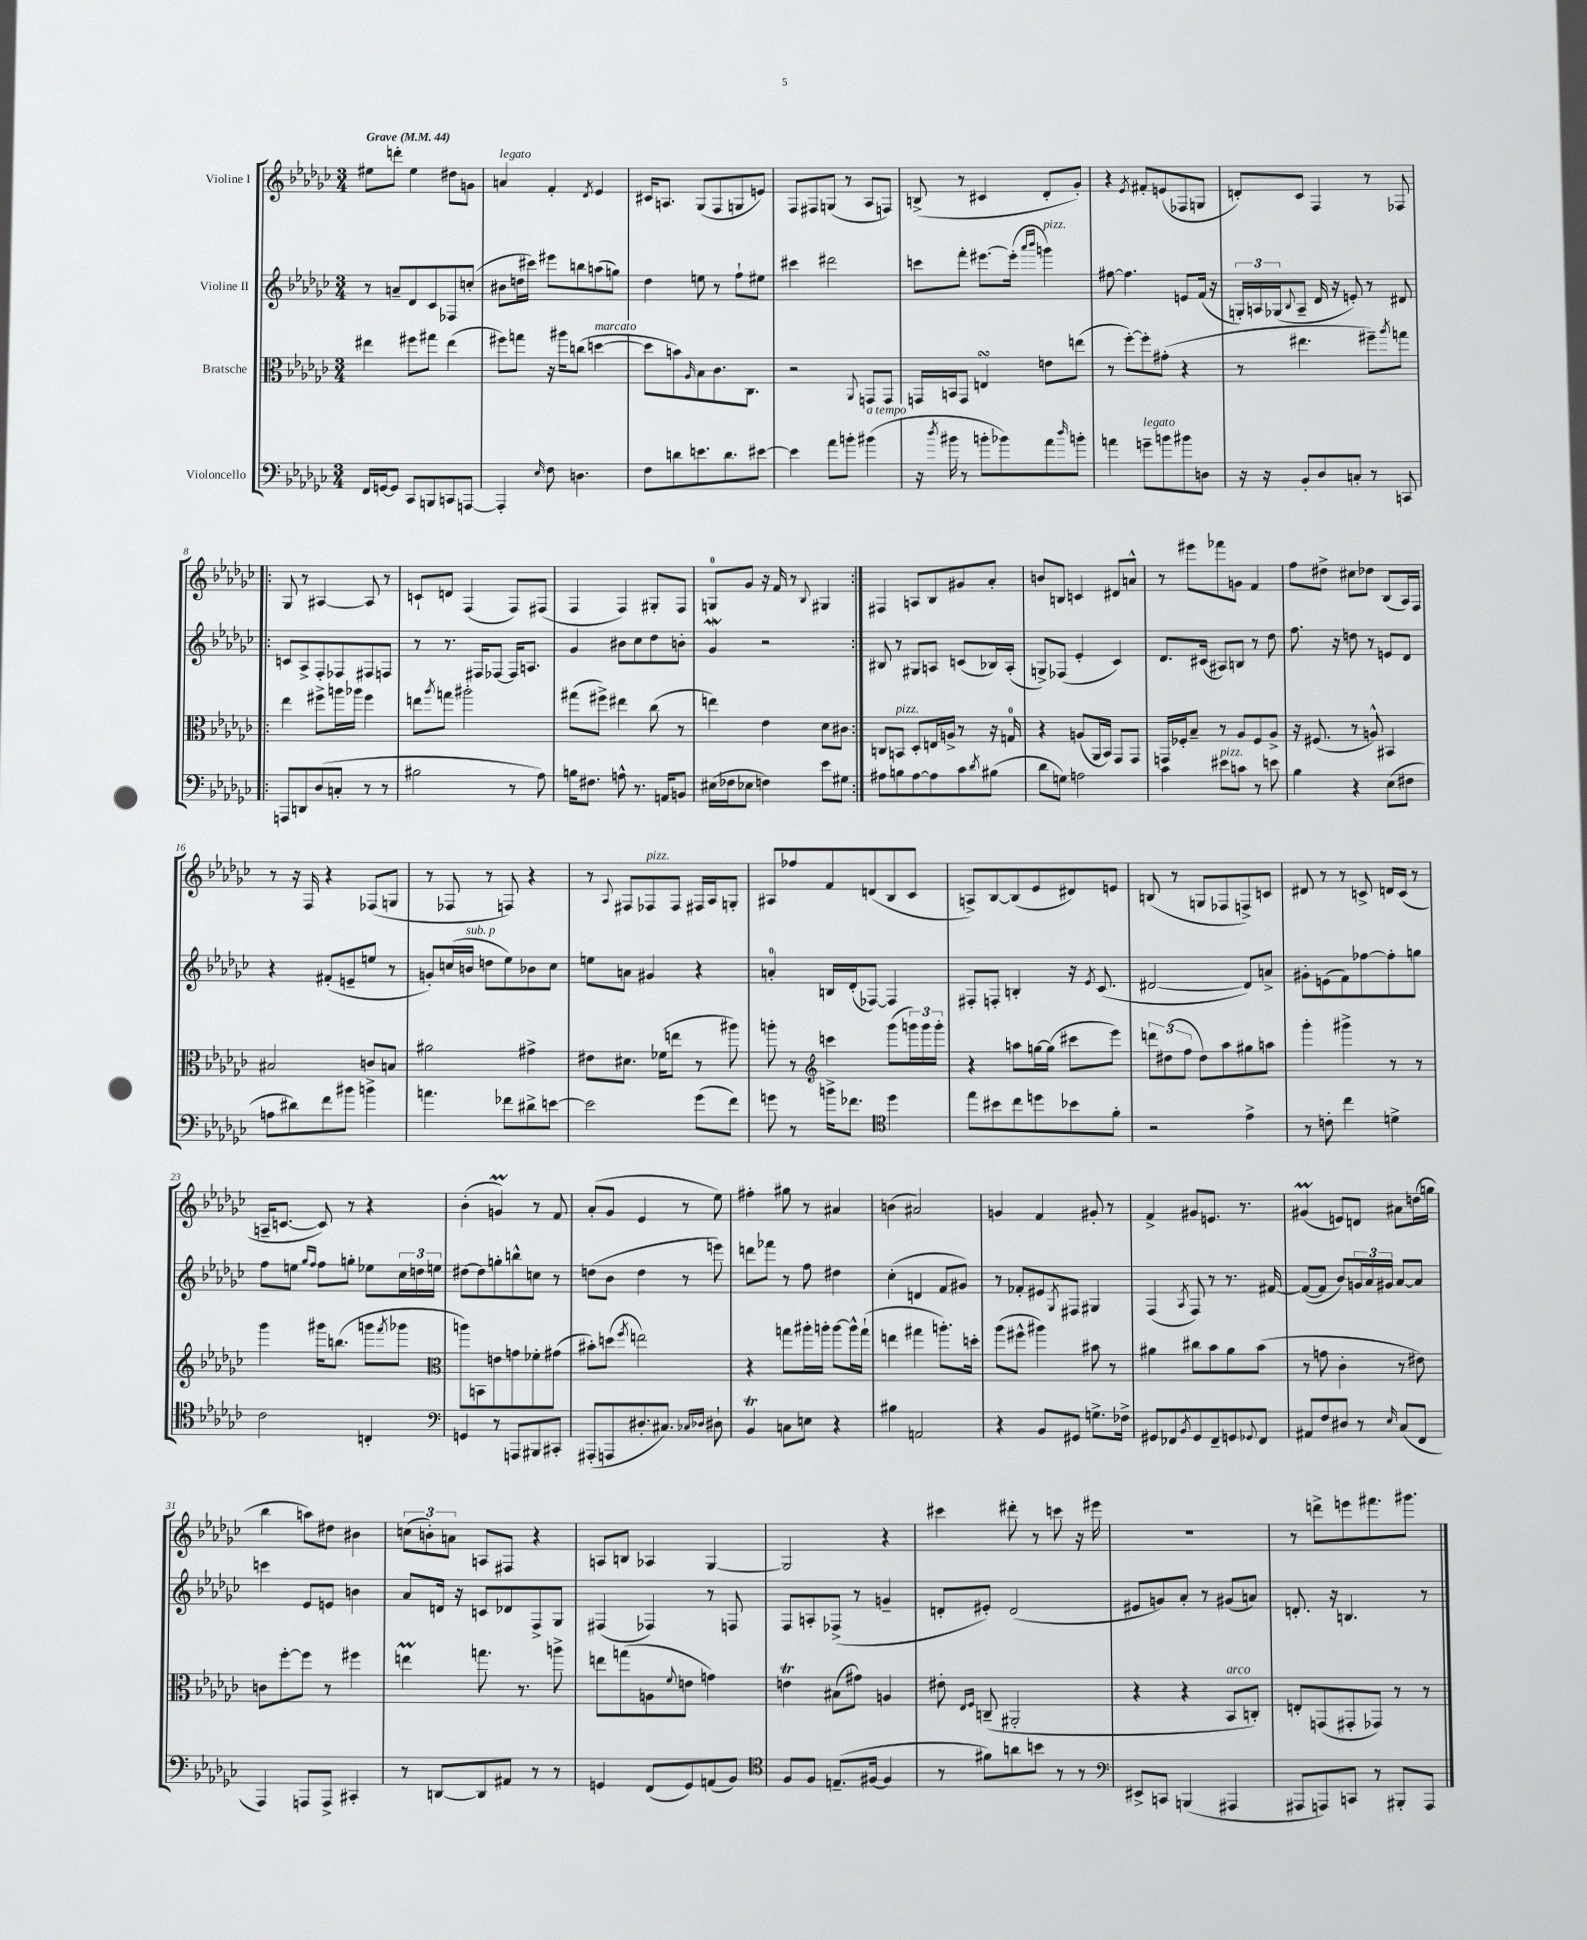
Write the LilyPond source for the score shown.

<<
\new StaffGroup <<
\new Staff = "s0" \with { instrumentName = "Violine I" } {
    \clef treble \key ges \major \numericTimeSignature \time 3/4 \tempo "Grave" 4 = 44
    eis''8 d'''8-. eis''4 dis''8 g'8 |
    a'4^\markup { \italic "legato" } f'4-. \acciaccatura { des'8 } ees'4 |
    cis'16 a8. ges8( f8 g8 e'8) |
    f8 fis8 g8( r8 aes8 f8) |
    b8->( r8 cis'4 des'8-. ges'8-.) |
    r4 \acciaccatura { ees'8 } fis'8-. e'8( fes8 g8 |
    d'8-.) ces'8 f4 r8 fes8 |
    \repeat volta 2 { ges8 r8 ais4~ ais8 r8 |
    c'8-! d'8 f4( f8) fis8( |
    f4 f4) gis8-. f8 |
    g8-0 ges'8 r16 f'16 r8 \appoggiatura { bes8 } gis4 | }
    fis4 a8 bes8 gis'8 aes'8-. |
    b'8 b8 c'4 dis'8 a'8-^ |
    r8 eis'''8 fes'''8 g'8 f'4 |
    f''8 dis''8-> cis''8 des''8 bes8( aes16) f16 |
    r8 r16 f16 r4 fes8( g8 |
    r8 fes8 r8 f8) r4 |
    r8 \appoggiatura { aes8 } fis8 fes8^\markup { \italic "pizz." } fes8 fis16 aes16 g8-. |
    ais8 fes''8 f'8 d'8( bes8 ces'8 |
    a8->) bes8~ bes8( ees'8 dis'8) e'8 |
    b8( r8 g8 fes8 f8->) c'8 |
    dis'8 r8 r8 c'8-> d'16 c'16( r8 |
    a16-- c'8.~ c'8) r8 r4 |
    bes'4-.( g'4\prall) r8 f'8 |
    aes'8-.( ges'8 ees'4 r8 ees''8) |
    fis''4-. gis''8 r8 ais'4 |
    b'4( ais'2) |
    g'4 f'4 gis'8-. r8 |
    f'4-> gis'8 e'8. r8. |
    gis'4\prall( e'8) d'8 ais'8 d''16( g''16 |
    bes''4 a''8) dis''8 bis'4 |
    \tuplet 3/2 { c''8( b'8-.) a'8 } a8 fis8 r4 |
    a8 b8 aes4 ges4~ |
    ges2 r4 |
    cis'''4 dis'''8-. r8 c'''8 r16 eis'''16 |
    R2. |
    r8 d'''8-> e'''8 fis'''8. gis'''8. \bar "|." |
}
\new Staff = "s1" \with { instrumentName = "Violine II" } {
    \clef treble \key ges \major \numericTimeSignature \time 3/4
    r8 a'8-- des'8 ces'8 fes8 c''8-.( |
    bis'8 d''16 cis'''16) eis'''8 b''8 a''8( g''8) |
    des''4 e''8 r8 f''8-! eis''8 |
    cis'''4 dis'''2 |
    c'''8 f'''8-. eis'''8.~ eis'''16-.( \grace { aes'''16 bes'''16 } g'''4^\markup { \italic "pizz." }) |
    fis''8~ fis''4. e'8 f'16( r16 |
    \tuplet 3/2 { g16-.) a16 ges16( } \appoggiatura { bes8 } a8-- des'16 r16 e'8-.) r8 dis'8 |
    \repeat volta 2 { c'8 aes8-> f8-. fes8 fis8 f8 |
    r8 r8. fis16 fes8~ fes16 a8. |
    ges'4 bis'8 ces''8 des''8 b'8-. |
    ges'4\mordent r2 | }
    bis8 r8 gis8 a8 c'8( bes16) a16-.( |
    g8->) fes8( ees'4-. ces'4) |
    des'8. cis'16( ais8) b8 r8 des''8 |
    f''8. r16 d''8 r8 e'8 des'8 |
    r4 fis'8-.( e'8-- e''8 r8 |
    g'8-.) c''16( b'16^\markup { \italic "sub. p" } d''8 ees''8) bes'8 c''8 |
    e''8 a'8 gis'4 r4 |
    a'4-0-. b16 des'16-.( fes8~) fes4 |
    fis8-. f8-. b4-. r16 \acciaccatura { ees'8 } ces'8.( |
    dis'2~ dis'8) a'8-> |
    gis'8-. e'8( f'8) fes''8~ fes''8-. g''8 |
    f''8 e''8 \grace { ges''16 f''16 } f''8 g''8-. ees''8 \tuplet 3/2 { ces''16 d''16 e''16 } |
    dis''8~ dis''8 g''8-. b''8-^ c''8 r8 |
    d''8( bes'8 d''4 r8 e'''8) |
    d'''8 fes'''8 r8 f''8 dis''4 |
    ces''4-.( d'4 f'8 gis'8) |
    r8 fes'8-. eis'8 \acciaccatura { ges8 } fis8 gis4 |
    f4( \acciaccatura { aes8 } f8) r8 r8. fis'16~ |
    fis'8~( fis'8 bes'8) \tuplet 3/2 { g'16 aes'16 gis'16 } aes'8~ aes'8 |
    c'''4 ees'8 e'8 b'4 |
    aes'8 d'16 r16 c'8 des'8 f8-> ges8 |
    fis4( fes4) r8 f8 |
    f8 a8-. fes8->( r8 g'4-- |
    d'8-. eis'8-.) d'2( |
    eis'8 g'8) aes'8-. r8 gis'8( a'8) |
    d'8.-. r16 b4. r8 \bar "|." |
}
\new Staff = "s2" \with { instrumentName = "Bratsche" } {
    \clef alto \key ges \major \numericTimeSignature \time 3/4
    eis''4 fis''8 gis''8 eis''4( |
    fis''8) g''8 r16 ais''16 c''8( d''4~^\markup { \italic "marcato" } |
    d''8 b'8) \grace { aes16 } bes8 ces'8. ces8. |
    r2 \appoggiatura { aes,8 } g,8 g,8 |
    g,16 b,16 g,8 e4\turn e'8 e''8( |
    r8 f''8~-.) f''8-. gis'8-.( r4 |
    r8 eis''4. fis''8--) \acciaccatura { aes''8 } g''8 |
    \repeat volta 2 { ees''4 fis''8-> a''16 aes''16 fis''4 |
    e''8 \acciaccatura { aes''8 } g''8 ais''2-. |
    gis''8( fis''8->) eis''4 ces''8( r8 |
    e''4) ees'4 des'8 cis'8 | }
    c8 b,8^\markup { \italic "pizz." } des8-. e16 a16-> r8 r16 g16-0 |
    r4 a8( aes,16 bes,16) ges,8 ges,8 |
    g,16 fes16-. bes8-- r8 aes8 fes8 aes8-> |
    r16 fis8.( r8 a8-^) bis,4 |
    bis2 c'8 b8 |
    ais'2 gis'4-> |
    eis'8 dis'8. fes'16( e''8 r8 ais''8) |
    a''8-. r8 \clef treble c'''4 ges'''8( \tuplet 3/2 { g'''16) g'''16 g'''16-. } |
    r4 a''8 g''16~ g''16( cis'''8 ees'''8) |
    \tuplet 3/2 { d'''8 dis''8( f''8 } dis''8) aes''8 gis''8 a''8 |
    ges'''4-. gis'''4-> r8 r8 |
    ges'''4 gis'''16 b''8.( g'''8 \acciaccatura { f'''8 } ges'''8 |
    \clef alto a''8) b,8 e'8 g'8 fes'8-. gis'8( |
    bis'8-.) d''8( \acciaccatura { f''8 } e''2) |
    r4 g''8 ais''16-. a''16-. a''8~ a''16-^ g''16-!( |
    e''4 gis''4 a''8.-.) d''16-. |
    aes''8( fis''8-^ ais''4) bis'8 r8 |
    ais'4 cis''8 bes'8 ais'8 bes'8( |
    r8 g'8 ces'4-. r8 eis'8) |
    c'8 f''8~-. f''8 r8 fis''4 |
    e''4\prall g''8. r8. a''8-> |
    e''8 g''8( a8 \appoggiatura { f'8 } e'8 g'4) |
    e'4\trill bis8( gis'8) a4 |
    eis'8-. \grace { ees16 f16 } c8--( ais,2-. |
    r4 r4 bes,8^\markup { \italic "arco" } c8-.) |
    e8-. g,8( gis,8-. ges,8) r8 r8 \bar "|." |
}
\new Staff = "s3" \with { instrumentName = "Violoncello" } {
    \clef bass \key ges \major \numericTimeSignature \time 3/4
    f,16 g,16~ g,8 ces,8 b,,8 c,8 a,,8~ |
    a,,4-. \grace { ees16 } f8 d4. |
    f8 d'8 e'8. d'8. eis'8~ |
    eis'4 aes'8 b'8-. bis'4^\markup { \italic "a tempo" }( |
    r16 \acciaccatura { des''8 } bis'16 r8 b'8-. bes'8) aes'8 \grace { des''16 } b'8-. |
    a'4 g'8--^\markup { \italic "legato" } b'8 bis'8 d8 |
    r16 r16 bes,8-. des8 c8-. r8 c,8 |
    \repeat volta 2 { a,,8 d,8 des8( c8-. r8 r8 |
    bis2 r8 aes8) |
    b16 fis8. a8-^ r8. a,16 b,8 |
    eis16( fes16 ees8 f4) ees'8 gis8 | }
    ais8 b8 ais8~ ais8 ces'8 \acciaccatura { des'8 } bis8( |
    des'8 g8) a2 |
    ces'4 eis'8^\markup { \italic "pizz." } c'8 r8 e'8 |
    bes4 r4 ees8( fis8 |
    a8 dis'8) f'8 bis'8 b'4-> |
    a'4. fes'8 dis'8-> e'8~ |
    e'2 ges'8( f'8) |
    g'8 r8 b'16-> fes'8. \clef tenor des''4 |
    ees''8 bis'8 ces''8 d''8 bes'8 f'8-. |
    r2 ees'4-> |
    r8 c'8-. ces''4 d'4-> |
    ces'2 c4-. |
    \clef bass g,4 r8 a,,8 bis,,8 cis,8-. |
    ais,,8-.( a,,8 dis8.-. cis8.) \grace { ces16 des16 } dis8-! |
    bes,4\trill c8 e8 r4 |
    bis4 a,2 |
    r4 bes,8 gis,8 g8.-> fes16-> |
    gis,8 fes,8 \acciaccatura { bes,8 } gis,8 fes,8-- g,8 \appoggiatura { ges,8 } fes,8 |
    ais,8 f8 dis8 r8 \grace { ees16 } ces8( f,8 |
    aes,,4) a,,8 a,,8-> cis,4-. |
    r8 d,8~ d,8 ais,8 r8 r8 |
    g,4 f,8( g,8) a,8( bes,8) |
    \clef tenor f8 f8 e8.--( fis16~ fis4 |
    r8 fis'8) a'8 b'8 r8 r8 |
    \clef bass eis,8-> c,8 b,,4( ais,,4 |
    ais,,8 a,,8) c,8 r8 bis,,8-. a,,8 \bar "|." |
}
>>
>>
